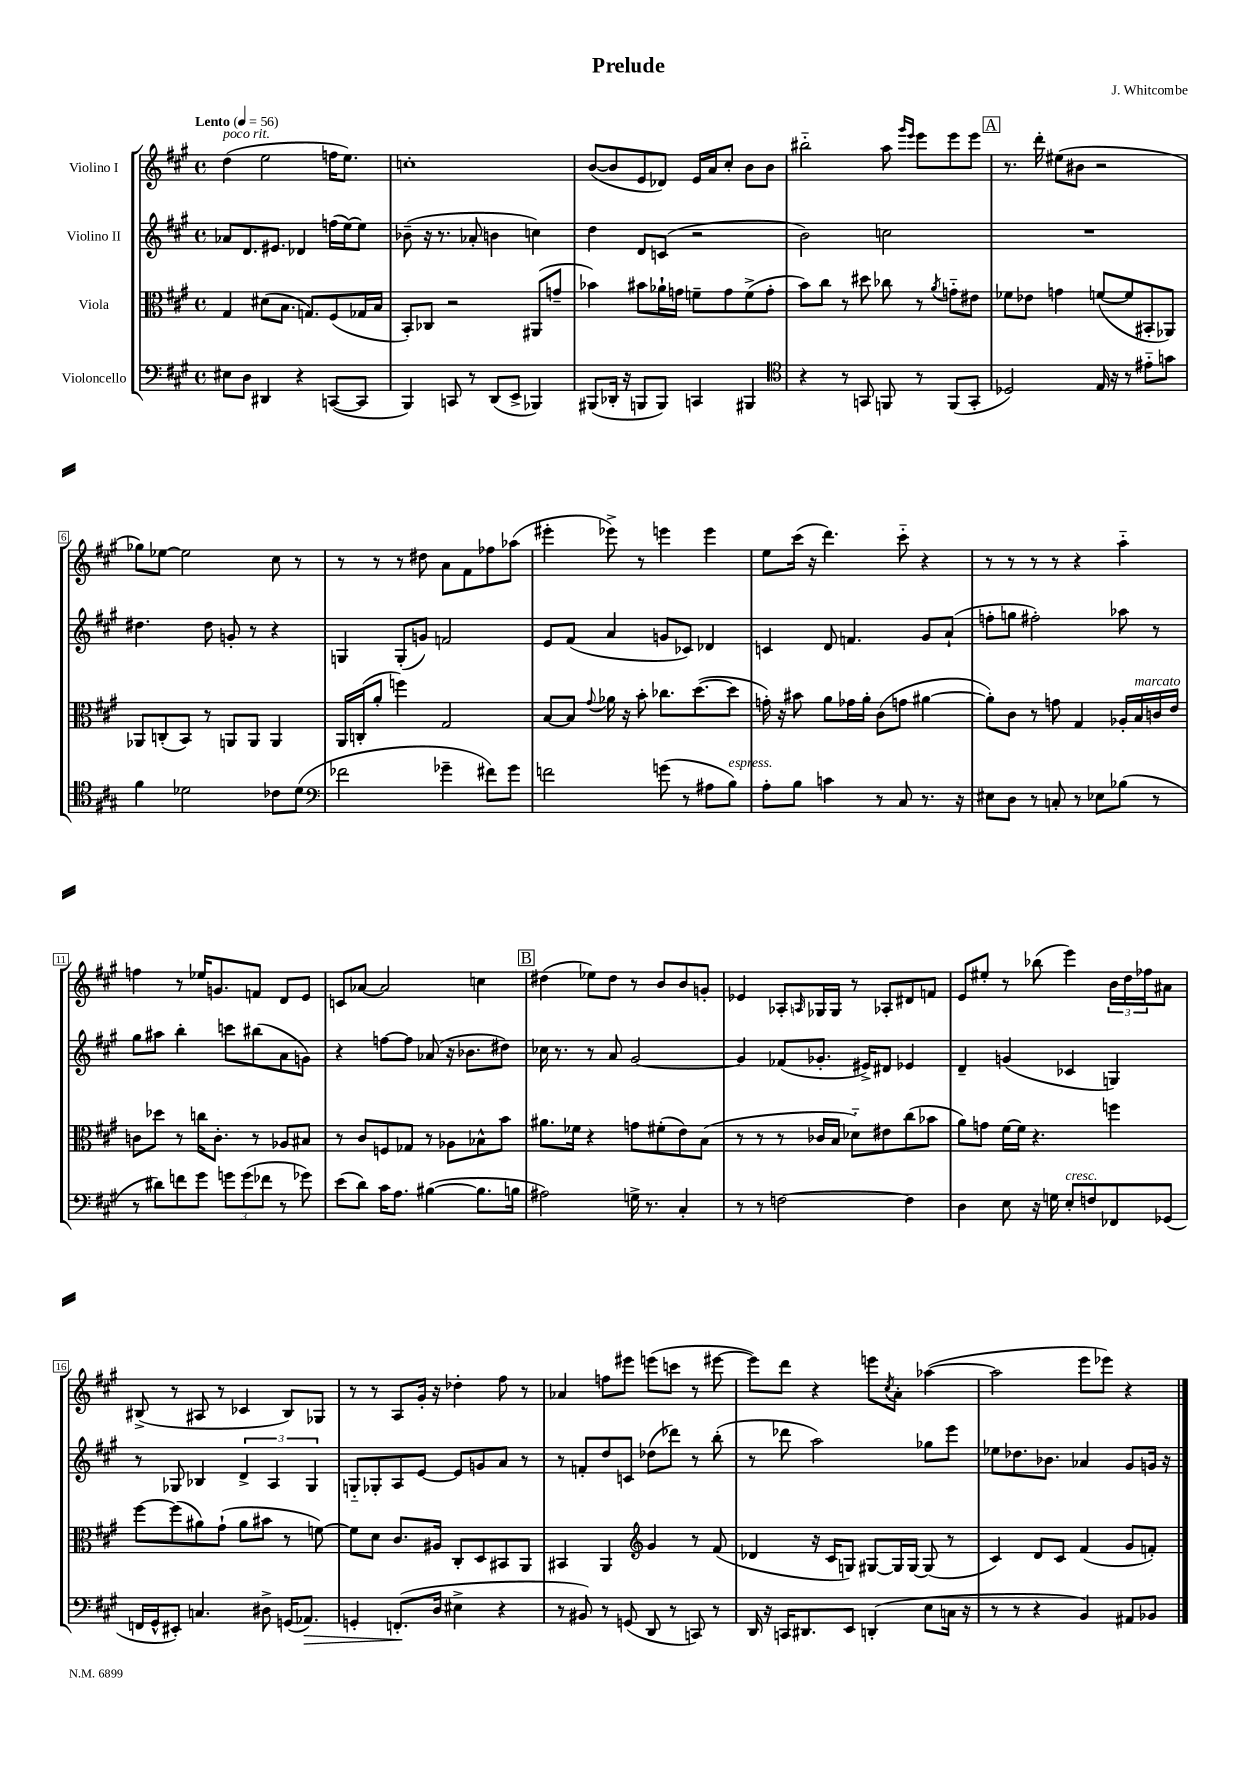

**kern	**kern	**kern	**kern
*staff4	*staff3	*staff2	*staff1
*clefF4	*clefC3	*clefG2	*clefG2
*k[f#c#g#]	*k[f#c#g#]	*k[f#c#g#]	*k[f#c#g#]
*M4/4	*M4/4	*M4/4	*M4/4
*met(c)	*met(c)	*met(c)	*met(c)
*MM56	*MM56	*MM56	*MM56
8E#\L	4G#/	8a-/L	(4dd\
8D\J	.	8.d/	.
4DD#/	(8d#\L	.	2ee\
.	.	8.e#/J	.
.	8.B\J	.	.
4r	.	4d-/	.
.	8.G/L)	.	.
([8CC/L	(8F#/	(16ff\LL	16ff\LK
.	.	[16ee\J)	8.ee\J)
8CC/]J	16G-/L	8ee\]J	.
.	16B/JJ	.	.
=	=	=	=
4BBB/)	8BB'/L)	(8b-~\	1cc'
.	8C-/J	16r	.
.	.	8.r	.
8CC/	2r	.	.
8r	.	8a-'/	.
(8DD/L	.	4b\	.
8EE^/J	.	.	.
4BBB-/)	(8AA#/L	4cc\)	.
.	8g~/J	.	.
=	=	=	=
(8BBB#/L	4b-\)	4dd\	([8b/L
16DD-'/Jk	.	.	8b/]
16r	.	.	.
8BBB/L	8b#\L	8d/L	8e/
8BBB/J)	16a-`\L	(8c/J	8d-/J)
.	16g\JJ	.	.
4CC/	8f~\L	2r	16e/LL
.	.	.	16a/J
.	8g\	.	8cc#'/J
4BBB#/	(8f^\	.	8b\L
.	8g'\J	.	8b\J
=	=	=	=
*clefC4	*	*	*
4r	8b\L)	2b\)	2bb#'~\
.	8cc#\J	.	.
8r	8r	.	.
8GG/	8dd#\	.	.
8FF/	8cc-\	2cc\	8aa\
.	.	.	16qqggg#/LL
.	.	.	16qqeee/JJ
8r	8r	.	8eee\L
.	8qa/	.	.
(8FF/L	8g'~\L	.	8eee\
8GG'/J	8e#\J	.	8eee\J
=	=	=	=
2D-/)	8f-\L	1r	8.r
.	8e-\J	.	.
.	.	.	16ddd'\
.	4g\	.	(8ee#\L
.	.	.	8b#\J
16E/	([8f/L	.	2r
16r	.	.	.
8r	8f/]	.	.
8e#'~\L	8BB#'/	.	.
8g\J	8AA-/J)	.	.
=	=	=	=
4f#\	8AA-/L	4.dd#\	8gg-\L)
.	(8C'/	.	[8ee-\J
2d-\	8BB/J)	.	2ee-\]
.	8r	8dd#\	.
.	8AA/L	8g'/	.
.	8AA/J	8r	.
8c-\L	4AA/	4r	8cc#\
(8d-\J	.	.	8r
=	=	=	=
*clefF4	*	*	*
2f-\	16AA/LL	4G/	8r
.	(16C'/J	.	.
.	8a'/J	.	8r
.	4ff\)	(8G'/L	8r
.	.	8g/J)	8dd#\
4g-~\	2G#/	2f/	8a\L
.	.	.	8f#\
8f#\L)	.	.	8ff-\
8g-\J	.	.	(8aa-\J
=	=	=	=
2f\	[8B/L	8e/L	4eee#'\
.	8B/]J	(8f#/J	.
.	8qqg#/	.	.
.	16a-\	4a/	8eee-^\)
.	16r	.	.
.	8b'\	.	8r
(8g\	8.cc-\L	8g/L	4eee\
8r	.	8c-/J)	.
.	([8.dd\	.	.
8A#\L	.	4d-/	4eee\
8B\J)	8dd\]J	.	.
=	=	=	=
8A'\L	16g'\)	4c/	8ee\L
.	16r	.	.
8B\J	8b#\	.	(16ccc#\Jk
.	.	.	16r
4c\	8a\L	8d/	4.ddd\)
.	16g-\L	4.f/	.
.	16a'\JJ	.	.
8r	(8c#\L	.	.
8C#/	8g\J	.	8ccc#'~\
8.r	[4a#\	8g#/L	4r
.	.	(8a`/J	.
16r	.	.	.
=	=	=	=
8E#\L	8a#'\]L)	8ff'\L	8r
8D\J	8c#\J	8gg\J	8r
8r	8r	2ff#'\)	8r
8C'/	8g\	.	8r
8r	4G#/	.	4r
8E-\L	.	.	.
(8B-\J	16A-'/LL	8aa-\	4aa'~\
.	16B/	.	.
8r	16c/	8r	.
.	16e/JJ	.	.
=	=	=	=
8r	8c\L	8gg#\L	4ff\
8d#\L)	8dd-\J	8aa#\J	.
8f\	8r	4bb'\	8r
8g#\J	16cc\LK	.	16ee-/LK
.	8.c'\J	.	8.g/
12g\L	.	8ccc\L	.
(12g\	.	.	.
.	8r	(8bb#\	8f/J
12f-\J	.	.	.
8r	8A-/L	8a\	8d/L
8g-\)	8B#/J	8g\J)	8e/J
=	=	=	=
(8e\L	8r	4r	8c/L
8d\J)	8c#/L	.	[8a-/J
16c#\LK	8F/	[8ff\L	2a-/]
8.A\J	.	.	.
.	8G-/J	8ff\]J	.
([4B#\	8r	(8a-/	.
.	8A-\L	16r	.
.	.	8.b-\L	.
8.B#\]L	8B-^^\	.	4cc\
.	8b\J	8dd#\J)	.
16B\Jk	.	.	.
=	=	=	=
2A#\)	8.a#\L	16cc-\	(4dd#\
.	.	8.r	.
.	16f-\Jk	.	.
.	4r	8r	8ee-\L)
.	.	8a/	8dd#\J
16G^\	8g\L	[2g#/	8r
8.r	.	.	.
.	(8f#'\	.	8b/L
4C#'/	8e\)	.	8b/
.	(8B\J	.	8g'/J
=	=	=	=
8r	8r	4g#/]	4e-/
8r	8r	.	.
[2F\	8r	(8f-/L	8A-'/L
.	.	.	16qqA/
.	16c-/LL	8.g-'/J	16G-/L
.	16B/JJ	.	16G-/JJ
.	8d-'~\L)	.	8r
.	.	16e#^/LK)	.
.	8e#\	8d#/J	8A-'/L
4F\]	(8cc#\	4e-/	8d#/
.	8b-\J	.	8f/J
=	=	=	=
4D\	8a\L)	4d~/	8e/L
.	8g\J	.	8ee#'/J
8E\	[16f#\LL	(4g/	8r
.	16f#\]JJ	.	.
16r	4.r	.	(8bb-\
16G\	.	.	.
8E'/L	.	4c-/	4eee\)
8F/	.	.	.
8FF-/	4ff\	4G/)	24b\LL
.	.	.	24dd\
.	.	.	24ff-\J
(8GG-/J	.	.	8a#\J
=	=	=	=
16FF/LL	[8ff#\L	8r	(8B#^/
16GG#^^/J	.	.	.
8EE#'/J)	(8ff#\]	8G-/	8r
4.C/	8a#\)	4B-/	8A#/
.	(8g#`\J	.	8r
.	8a#\L	6d^/	4c-/
8D#^\	8b#\J	.	.
.	.	6A/	.
(16GG/LK	8r	.	8B#/L)
8.AA-/J)	.	.	.
.	.	6G-/	.
.	[8f\)	.	8G-/J
=	=	=	=
4GG'/	8f\]L	8G'~/L	8r
.	8d\J	8G-'/	8r
(8.FF'/L	8.c#/L	8A/	8A/L
.	.	[8e/J	16g#'/Jk
16D/Jk	16A#/Jk	.	16r
4E#^\	8C#'/L	8e/]L	4dd-'\
.	8D/	8g/	.
4r	8BB#/	8a/J	8ff#\
.	8AA/J	8r	8r
=	=	=	=
8r	4BB#/	8r	4a-/
8BB#/)	.	8f'/L	.
8r	4AA/	8dd/	8ff\L
(8GG/	.	8c/J	8eee#\J
*	*clefG2	*	*
8DD/	4g#/	(8dd-\L	(8eee\L
8r	.	8ddd-\J)	8ccc\J
8CC/)	8r	8r	8r
8r	(8f#/	(8bb'\	[8eee#\
=	=	=	=
16DD/	4d-/	8r	8eee#\]L)
16r	.	.	.
16CC/LK	.	8ddd-\	8ddd\J
8.DD#/	.	.	.
.	16r	2aa\)	4r
.	16c#/LK	.	.
8EE/J	8G/J)	.	.
(4DD'/	[8G#/L	.	8eee\L
.	.	.	8qcc#/
.	16G#/]L	.	8a'\J
.	[16G#/JJ	.	.
8E\L	(8G#/]	8gg-\L	([4aa-\
16C\Jk	8r	8eee\J	.
16r	.	.	.
=	=	=	=
8r	4c#/)	8ee-\L	2aa-\]
8r	.	8.dd-\	.
4r	8d/L	.	.
.	.	8.b-\J	.
.	8c#/J	.	.
4BB/)	(4f#/	4a-/	8eee\L
.	.	.	8eee-\J)
8AA#/L	8g#/L	8g#/L	4r
8BB-/J	8f'/J)	16g/Jk	.
.	.	16r	.
==	==	==	==
*-	*-	*-	*-
